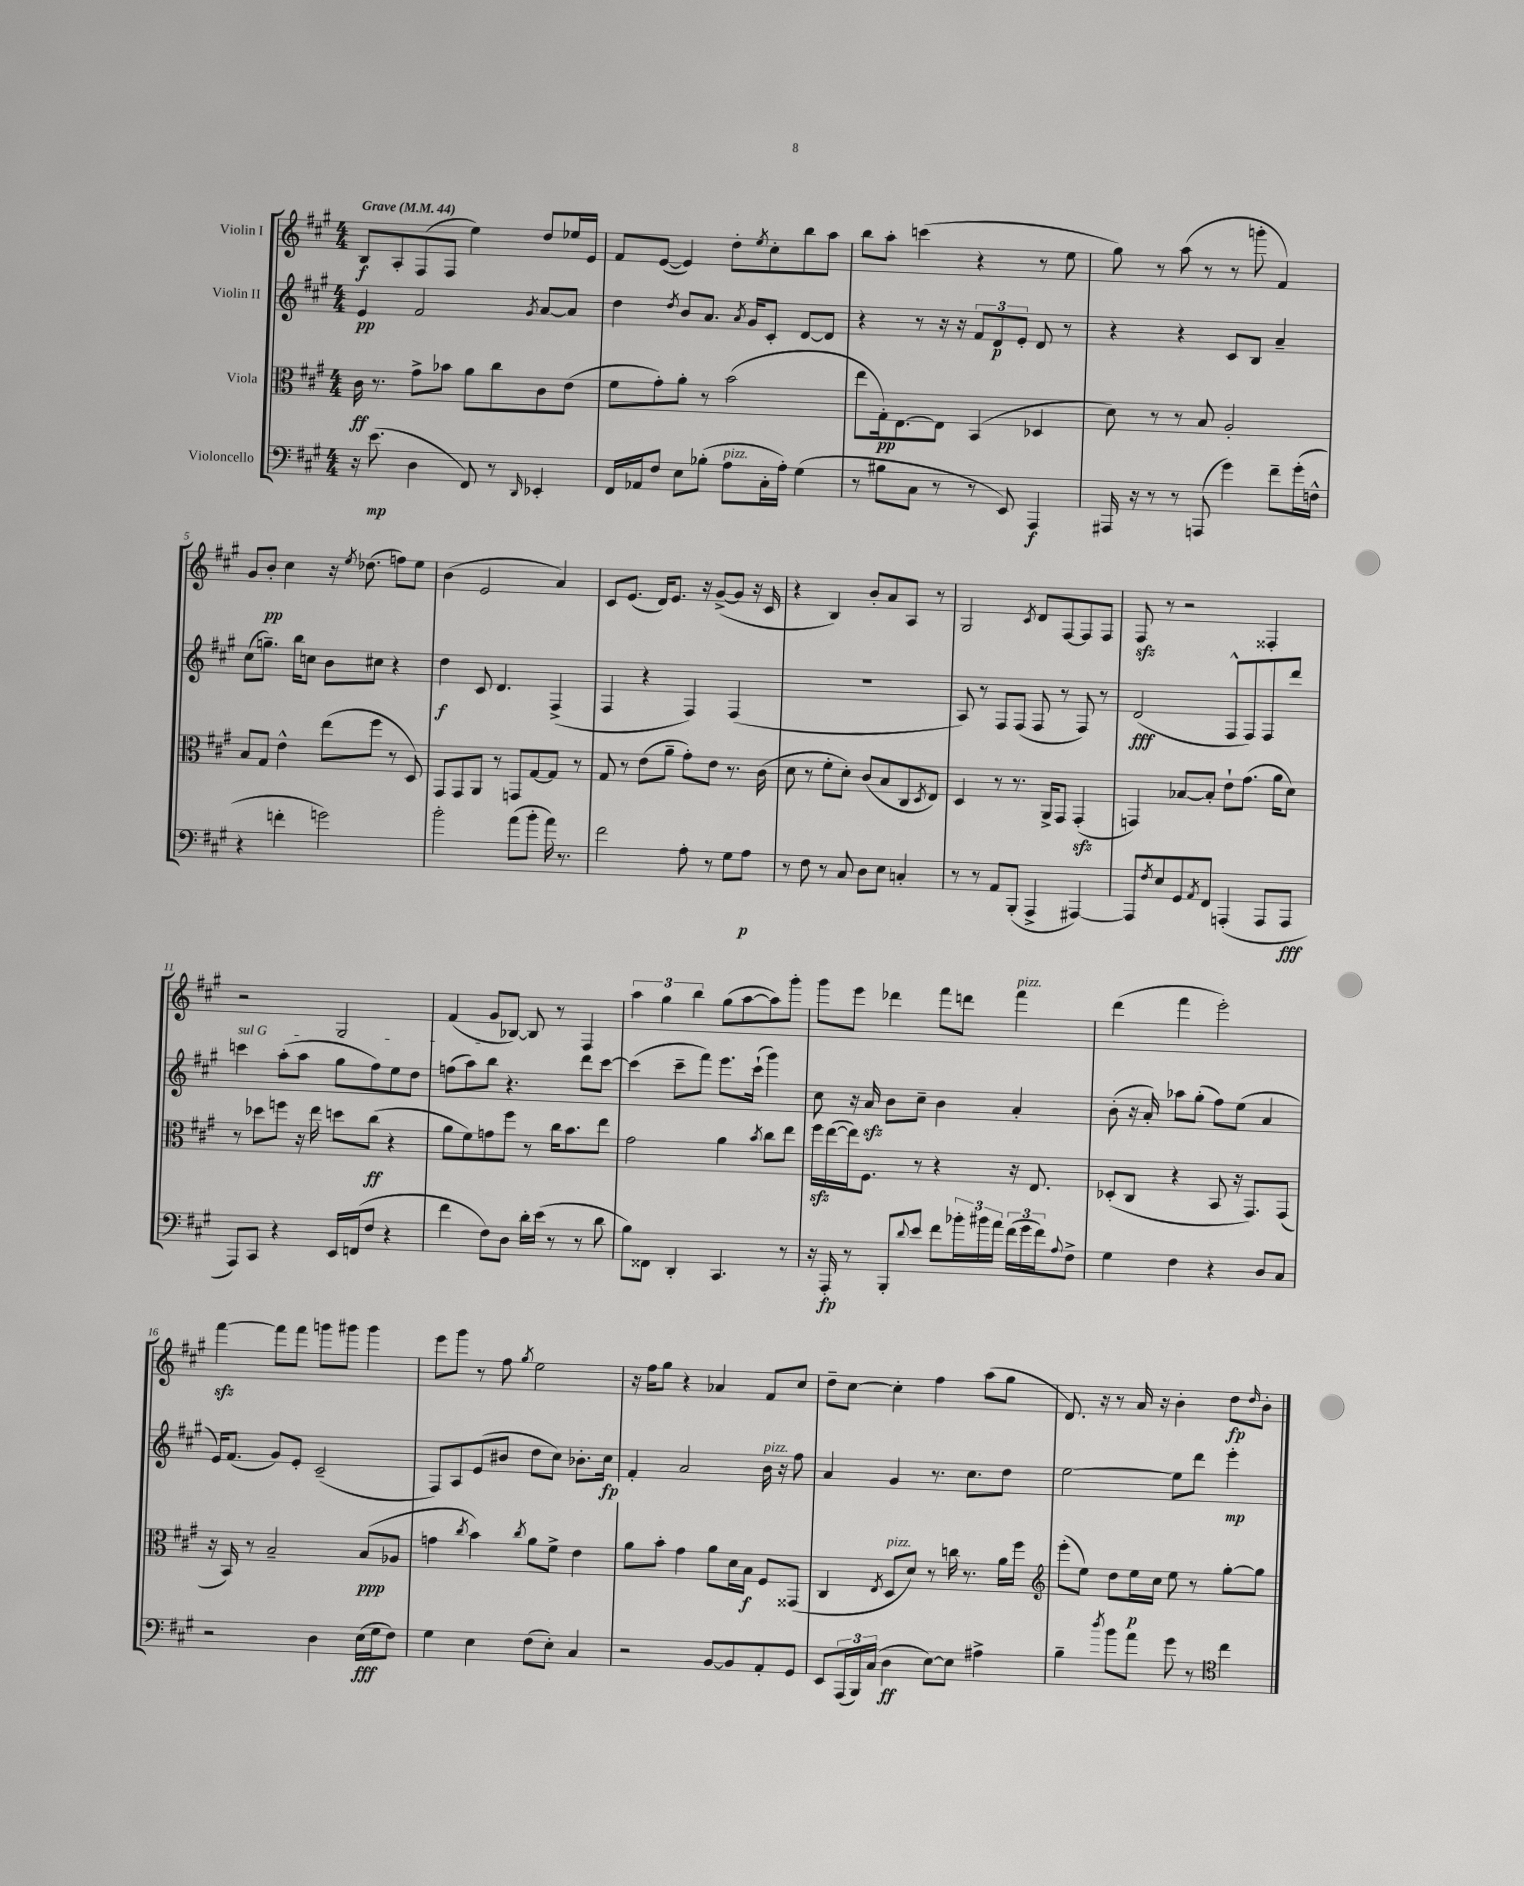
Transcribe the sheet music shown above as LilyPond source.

<<
\new StaffGroup <<
\new Staff = "s0" \with { instrumentName = "Violin I" } {
    \clef treble \key a \major \numericTimeSignature \time 4/4 \tempo "Grave" 4 = 44
    b8\f a8-. fis8( fis8 e''4) d''8 ees''16 e'16 |
    fis'8 e'8~( e'4) d''8-. \acciaccatura { e''8 } cis''8-. b''8 a''8 |
    b''8 a''8-. c'''4( r4 r8 e''8 |
    gis''8) r8 a''8( r8 r8 g'''8-. fis'4) |
    gis'8 b'8-.\pp cis''4 r16 \acciaccatura { e''8 } des''8.( f''8) e''8 |
    b'4( e'2 a'4) |
    cis'8 e'8.( d'16) e'8. r16 gis'8~->( gis'8 r16 cis'16 |
    r4 b4) b'8-. a'8 a8 r8 |
    gis2 \acciaccatura { cis'8 } d'8 fis8~ fis8 fis8 |
    fis8\sfz r8 r2 fisis4-. |
    r2 gis2 |
    fis'4( gis'8 bes8~) bes8 r8 fis4 |
    \tuplet 3/2 { a''4 gis''4 b''4 } gis''8( a''8~ a''8) gis'''8-. |
    gis'''8 e'''8 des'''4 fis'''8 d'''8 fis'''4^\markup { \italic "pizz." } |
    d'''4( fis'''4 e'''2-.) |
    fis'''4~\sfz fis'''8 fis'''8 g'''8 gis'''8 gis'''4 |
    e'''8 gis'''8 r8 fis''8 \acciaccatura { gis''8 } e''2 |
    r16 fis''16 gis''8 r4 aes'4 fis'8 cis''8 |
    d''8-- cis''8~ cis''4-. fis''4 a''8( gis''8 |
    d'8.) r16 r8 a'16 r16 b'4-. d''8\fp \grace { d''16 } b'8-. \bar "|." |
}
\new Staff = "s1" \with { instrumentName = "Violin II" } {
    \clef treble \key a \major \numericTimeSignature \time 4/4
    e'4\pp fis'2 \acciaccatura { gis'8 } a'8~ a'8 |
    d''4 \acciaccatura { d''8 } b'8 a'8. \acciaccatura { a'8 } gis'16 cis'8-. d'8~ d'8 |
    r4 r8 r16 r16 \tuplet 3/2 { fis'8 d'8\p e'8-. } d'8 r8 |
    r4 r4 cis'8 b8 a'4-- |
    cis''8( g''8.--) b''16 c''8 b'8 cis''8 r4 |
    d''4\f cis'8 d'4. fis4->( |
    fis4 r4 fis4) fis4( |
    R1 |
    a8) r8 fis8 fis8( fis8 r8 fis8) r8 |
    d'2\fff( fis8-^ fis8) fis8 d'''8 |
    \once \override TextSpanner.bound-details.left.text = \markup { \italic "sul G" } c'''4\startTextSpan a''8-.( a''8 gis''8 fis''8) e''8 d''8 |
    f''8( a''8) b''8\stopTextSpan r4. d'''8 cis'''8~ |
    cis'''4( cis'''8-- fis'''8) e'''8. cis'''16-!( gis'''4) |
    cis''8 r16 a'16\sfz b'8 cis''8-- b'4 a'4-. |
    b'8-.( r16 a'16-.) aes''8 gis''8-.( fis''8) e''8( a'4 |
    e'16) fis'8.( gis'8) e'8-. cis'2--( |
    fis8) a8 e'8( bis'8 d''8 cis''8) bes'8.-. cis''16\fp |
    fis'4-. a'2 b'16^\markup { \italic "pizz." } r16 fis''8 |
    a'4 gis'4 r8. cis''8. d''8 |
    e''2~ e''8 d'''8 e'''4-.\mp \bar "|." |
}
\new Staff = "s2" \with { instrumentName = "Viola" } {
    \clef alto \key a \major \numericTimeSignature \time 4/4
    cis'16\ff r8. gis'8-> bes'8 a'8 cis''8 cis'8 e'8( |
    fis'8 gis'8-.) a'8-. r8 b'2( |
    e''8 gis16-.\pp) e8.~ e8 b,4( des4 |
    d'8) r8 r8 b8 a2-. |
    b8 gis8 e'4-^ e''8( fis''8 r8 d8) |
    gis,8 gis,8 a,8 r8 g,8 gis8~ gis8 r8 |
    gis8 r8 e'8( a'8-- gis'8-.) e'8 r8. cis'16( |
    d'8 r8 fis'8-. d'8-.) cis'8( b8 cis8 \acciaccatura { d8 } e8) |
    d4 r8 r8. a,16-> gis,8 gis,4-.\sfz( |
    g,4) bes8~ bes8-. e'8-! gis'8.( a'16 d'8) |
    r8 des''8 f''8 r16 e''16 d''8 cis''8\ff( r4 |
    a'8 fis'8) g'8 fis''8 r8 cis''16 b'8. e''8 |
    gis'2 a'4 \acciaccatura { b'8 } cis''8 e''8 |
    fis''16\sfz e''16~( e''16) fis8. r8 r4 r16 e8. |
    des8-.( cis8 r4 b,8 r16 gis,8.) gis,8( |
    r16 b,16) r8 b2-- b8\ppp( aes8 |
    g'4 \acciaccatura { cis''8 } b'4) \acciaccatura { cis''8 } a'8 fis'8-> e'4 |
    a'8 b'8-. gis'4 a'8 d'16 b16\f fis8 gisis,8( |
    cis4 \acciaccatura { e8 } d8^\markup { \italic "pizz." } d'8) r8 c''16 r8. a'16 fis''16 |
    \clef treble e'''8-.( e''8) d''8 e''16\p cis''16 e''8 r8 gis''8~-. gis''8 \bar "|." |
}
\new Staff = "s3" \with { instrumentName = "Violoncello" } {
    \clef bass \key a \major \numericTimeSignature \time 4/4
    r16 e'8.\mp( d4 fis,8) r8 \grace { d,16 } ees,4-. |
    fis,16 aes,16 fis8 e8 bes8-.( a8^\markup { \italic "pizz." } cis16-. a16-.) gis4( |
    r8 bis8 cis8 r8 r8 e,8) a,,4\f |
    ais,,16 r16 r8 r8 a,,8( gis'4) fis'8-- gis'16-.( f16-^ |
    r4 f'4-. g'2) |
    b'2-. a'8( b'8-. a'16) r8. |
    fis'2 a8-. r8 gis8 a8\p |
    r8 fis8 r8 cis8 d8 e8 c4-. |
    r8 r8 a,8 b,,8-.( a,,4-> ais,,4~) |
    ais,,8 \acciaccatura { fis8 } e8 gis,8 \acciaccatura { a,8 } fis,8 a,,4-.( a,,8 a,,8\fff |
    a,,8) cis,8 r4 e,16 f,16( fis8 r4 |
    fis'4 fis8) d8 d'16-. e'16( r8 r8 d'8 |
    b8) fisis,8 d,4-. cis,4. r8 |
    r16 a,,16-.\fp r8 b,,8-. \appoggiatura { d'8 } e'8 fis'8 \tuplet 3/2 { bes'16-. bis'16 a'16 } \tuplet 3/2 { fis'16( gis'16 fis'16) } \appoggiatura { a8 } fis8-> |
    gis4 fis4 r4 d8 cis8 |
    r2 d4 e16\fff( gis16 fis8) |
    gis4 e4 fis8( e8-.) cis4 |
    r2 b,8~ b,8 a,8-. gis,8 |
    e,8 \tuplet 3/2 { a,,16( b,,16) cis16( } d4\ff e8~) e8 ais4-> |
    b4-- \acciaccatura { d''8 } b'8 a'8 gis'8 r8 \clef tenor cis''4 \bar "|." |
}
>>
>>
